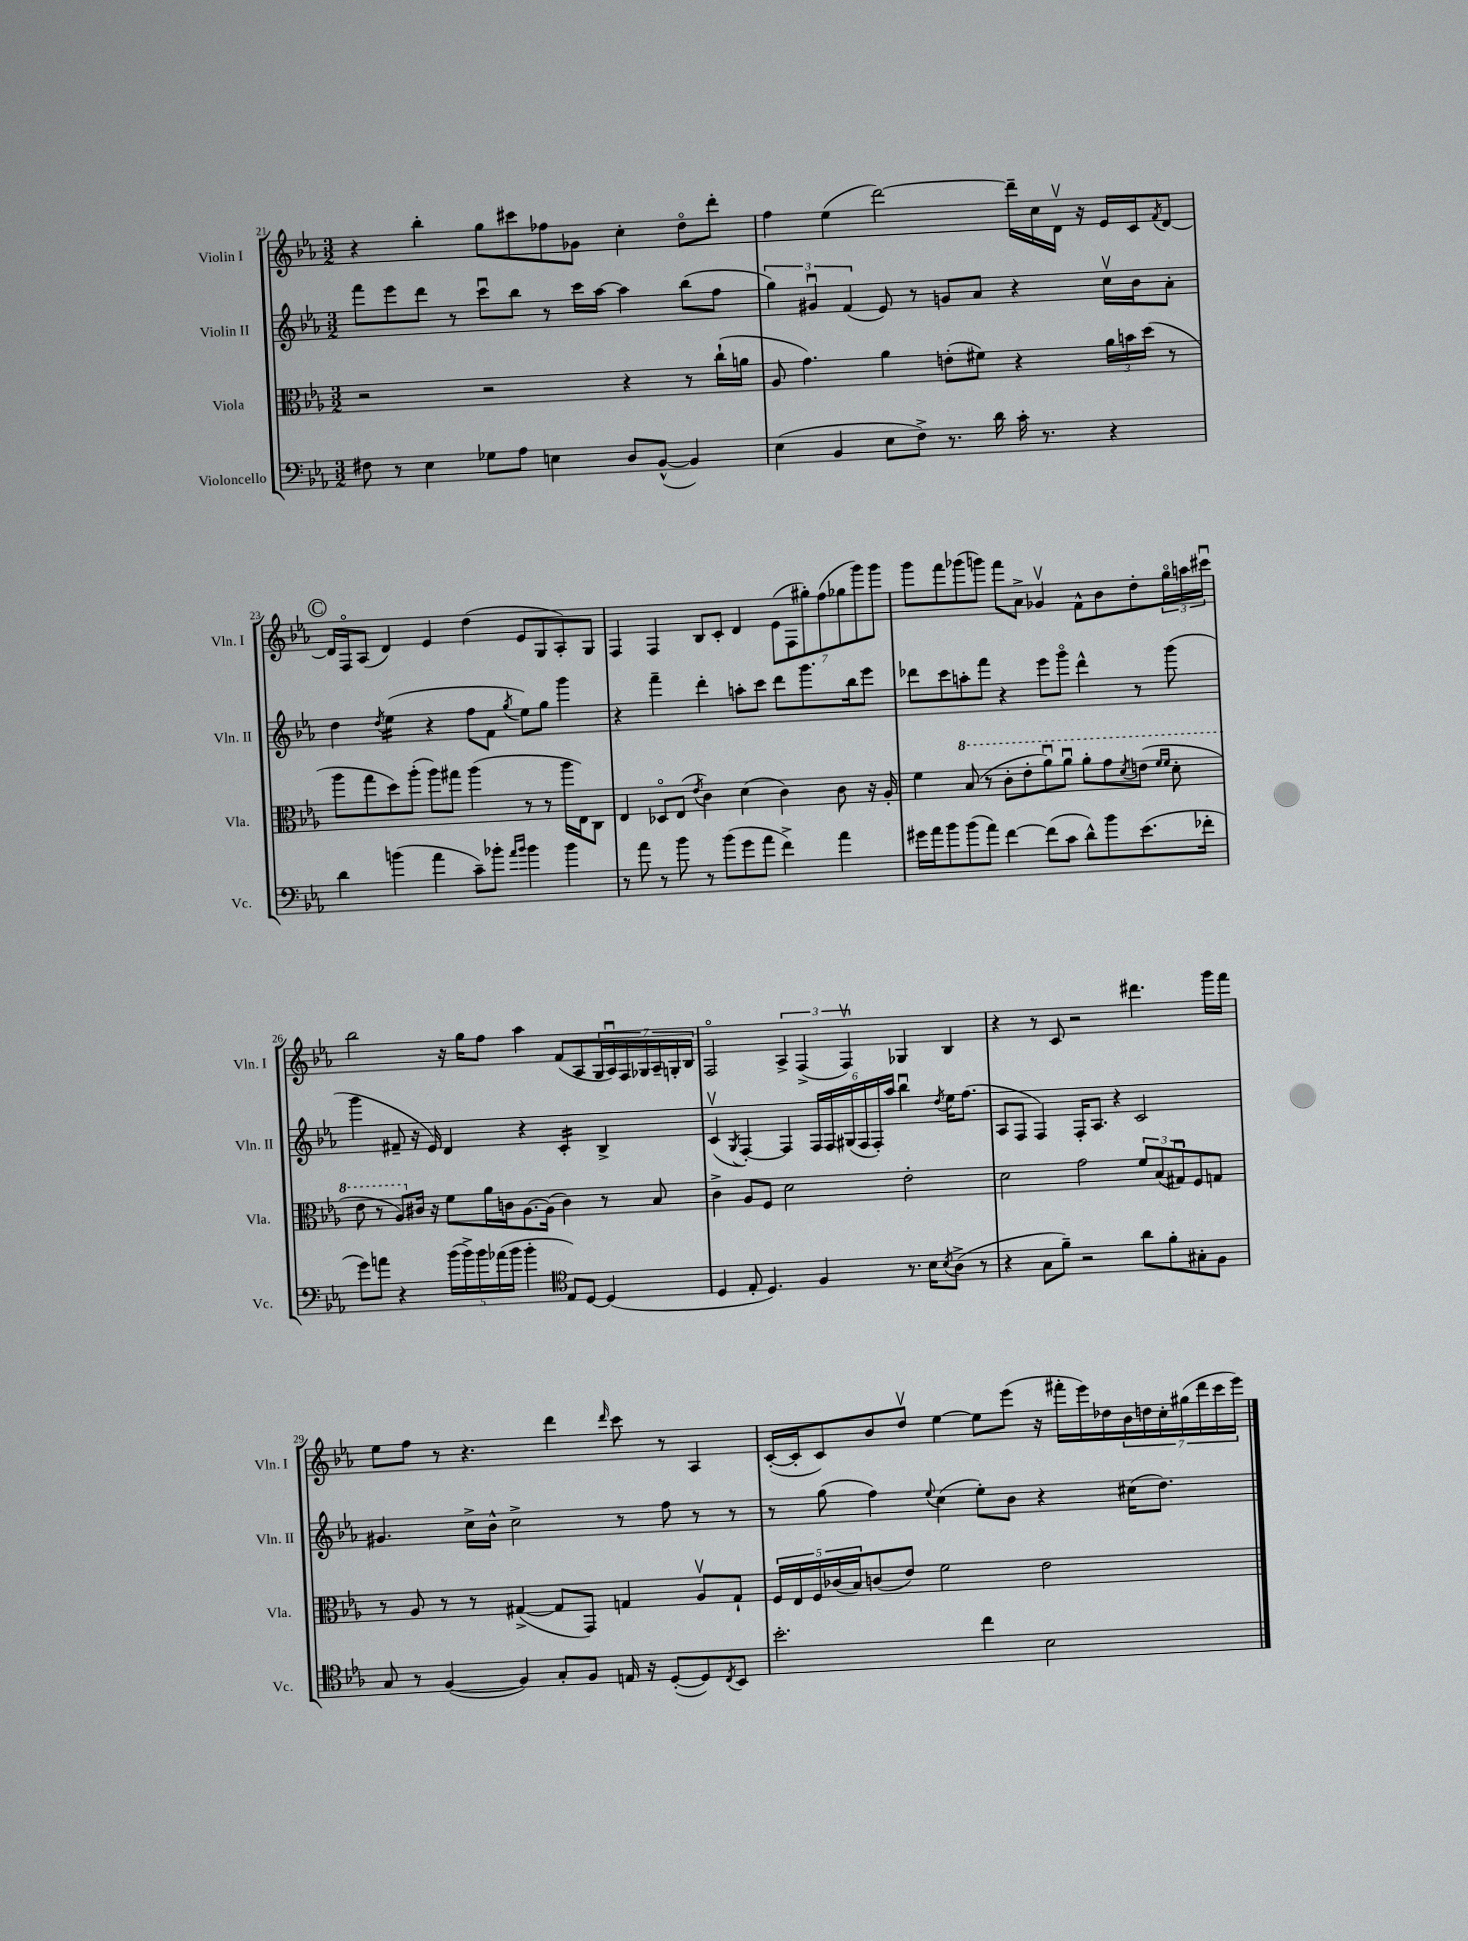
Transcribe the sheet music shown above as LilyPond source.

<<
\new StaffGroup <<
\new Staff = "s0" \with { instrumentName = "Violin I" shortInstrumentName = "Vln. I" } {
    \clef treble \key ees \major \numericTimeSignature \time 3/2
    r4 bes''4-. g''8 cis'''8 fes''8 ges'8 c''4-. d''8\flageolet d'''8-. |
    f''4 ees''4( d'''2~) d'''16-- c''16 d'16\upbow r16 ees'16 c'16 \acciaccatura { f'8 } d'8~ |
    \mark \markup { \circle "C" } d'16 f16\flageolet aes8( d'4) ees'4 d''4( ees'8 g8 aes8-.) g8 |
    f4 f4 bes8 c'8-. d'4 \tuplet 7/4 { ees'8( f8 gis''8-.) f''8( ges''8 g'''8) g'''8 } |
    g'''8 f'''8 ges'''8( g'''8) f'''8 aes'8-> ges'4\upbow f'8-^ bes'8 d''8-. \tuplet 3/2 { g''16\flageolet a''16 cis'''16\downbow } |
    bes''2 r16 g''16 f''8 aes''4 f'8( aes8 \tuplet 7/4 { g16 aes16\downbow) f16 ges16 aes16-- g16-. bes16 } |
    f2\flageolet \tuplet 3/2 { aes4-> f4->( f4\upbow) } ges4 bes4 |
    r4 r8 c'8 r2 dis'''4. g'''16 f'''16 |
    ees''8 f''8 r8 r4. d'''4 \grace { d'''16 } c'''8 r8 aes4 |
    c'16~-.( c'16-. c'8) bes'8 d''8\upbow ees''4~ ees''8 ees'''8( r16 fis'''16-. ees'''16) des''16 \tuplet 7/4 { bes'16 d''16 c''16-. gis''16( d'''16 c'''16 ees'''16) } \bar "|." |
}
\new Staff = "s1" \with { instrumentName = "Violin II" shortInstrumentName = "Vln. II" } {
    \clef treble \key ees \major \numericTimeSignature \time 3/2
    f'''8 ees'''8 d'''8 r8 c'''8\downbow bes''8 r8 c'''16 aes''16~ aes''4 bes''8( f''8 |
    \tuplet 3/2 { g''4) gis'4\downbow f'4( } ees'8) r8 g'8 aes'8 r4 c''16\upbow bes'16 aes'8-. |
    \mark \markup { \circle "C" } d''4 \acciaccatura { d''8 } ees''4:16( r4 f''8 f'8 \acciaccatura { g''8 } ees''8) g''8 g'''4 |
    r4 f'''4-- d'''4-. a''8-. c'''8 d'''8 g'''8. bes''16 ees'''8 |
    des'''8 c'''8 a''8-. f'''8 r4 ees'''8 g'''8\flageolet des'''4-^ r8 g'''8( |
    g'''4 fis'8-- r16 ees'16) d'4 r4 c'4:16-. bes4-> |
    c'4\upbow( \acciaccatura { g8 } f4~-.) f4 \tuplet 6/4 { f16 f16 gis16( f16 f16-.) aes''16 } bes''4\downbow \acciaccatura { d''8 } ees''16 f''8.( |
    aes8 f8 f4) f16-. aes8. r4 c'2 |
    gis'4. c''16-> bes'16-^ c''2-> r8 f''8 r8 r8 |
    r8 g''8( f''4) \appoggiatura { ees''8 } c''4( ees''8-.) bes'8 r4 cis''16( d''8.) \bar "|." |
}
\new Staff = "s2" \with { instrumentName = "Viola" shortInstrumentName = "Vla." } {
    \clef alto \key ees \major \numericTimeSignature \time 3/2
    r2 r2 r4 r8 c''16-!( a'16 |
    aes8 g'4.) aes'4 e'8-.( fis'8) r4 \tuplet 3/2 { aes'16 b'16 d''16( } r8 |
    \mark \markup { \circle "C" } aes''8 g''8 d''8) aes''8-.( aes''8) gis''8 aes''4( r8 r8 aes''16 ees16) c8 |
    ees4 des8\flageolet ees8( \acciaccatura { ees'8 } c'4) d'4( c'4) c'8 r16 aes16-. |
    f'4 \ottava #1 bes'8( r8 c''8-. ees''8-. aes''8\downbow) aes''8\downbow aes''8-. g''8 \acciaccatura { d''8 } e''8( \grace { f''16 f''16 } d''8-. |
    ees''8 r8 aes'8) \ottava #0 cis'16 r16 f'8 aes'16 c'16 aes8.~ aes16( c'4) r8 bes8 |
    c'4-> aes8 f8 d'2 ees'2-. |
    d'2 g'2 \tuplet 3/2 { f'8 bes8( gis8\downbow) } f8 g8 |
    r8 aes8 r8 r8 gis4~->( gis8 g,8) g4 aes8\upbow g8-! |
    \tuplet 5/4 { f16 ees16 f16 ces'16( bes16) } c'8( ees'8) f'2 ees'2 \bar "|." |
}
\new Staff = "s3" \with { instrumentName = "Violoncello" shortInstrumentName = "Vc." } {
    \clef bass \key ees \major \numericTimeSignature \time 3/2
    fis8 r8 ees4 ges8 aes8 e4 d8 bes,8~-^( bes,4) |
    ees4( bes,4 ees8 f8->) r8. d'16 c'16-. r8. r4 |
    \mark \markup { \circle "C" } d'4 b'4( aes'4 c'8--) bes'8-. \grace { aes'16 bes'16 } bes'4 bes'4 |
    r8 aes'8 r8 bes'8 r8 bes'8( g'8 aes'8 f'4->) aes'4 |
    gis'16 aes'16 bes'8 bes'8( aes'8) f'4~ f'8( c'8 d'8-^) bes'8 ees'8.( fes'16-. |
    g'8) a'8 r4 \tuplet 5/4 { bes'16( bes'16->) bes'16 aes'16( bes'16 } bes'4-. \clef tenor ees8) d8~ d4( |
    d4 ees8-. d4.) f4 r8. bes16 \acciaccatura { bes8 } aes8->( r8 |
    r4 g8 f'8--) r2 aes'8 f'8-. gis8-. f8 |
    g8 r8 f4~( f4) g8-. f8 e16 r16 d8~-.( d8) \acciaccatura { c8 } bes,8 |
    bes'2.-. c''4 bes2 \bar "|." |
}
>>
>>
\layout { \context { \Score currentBarNumber = #21 } }
